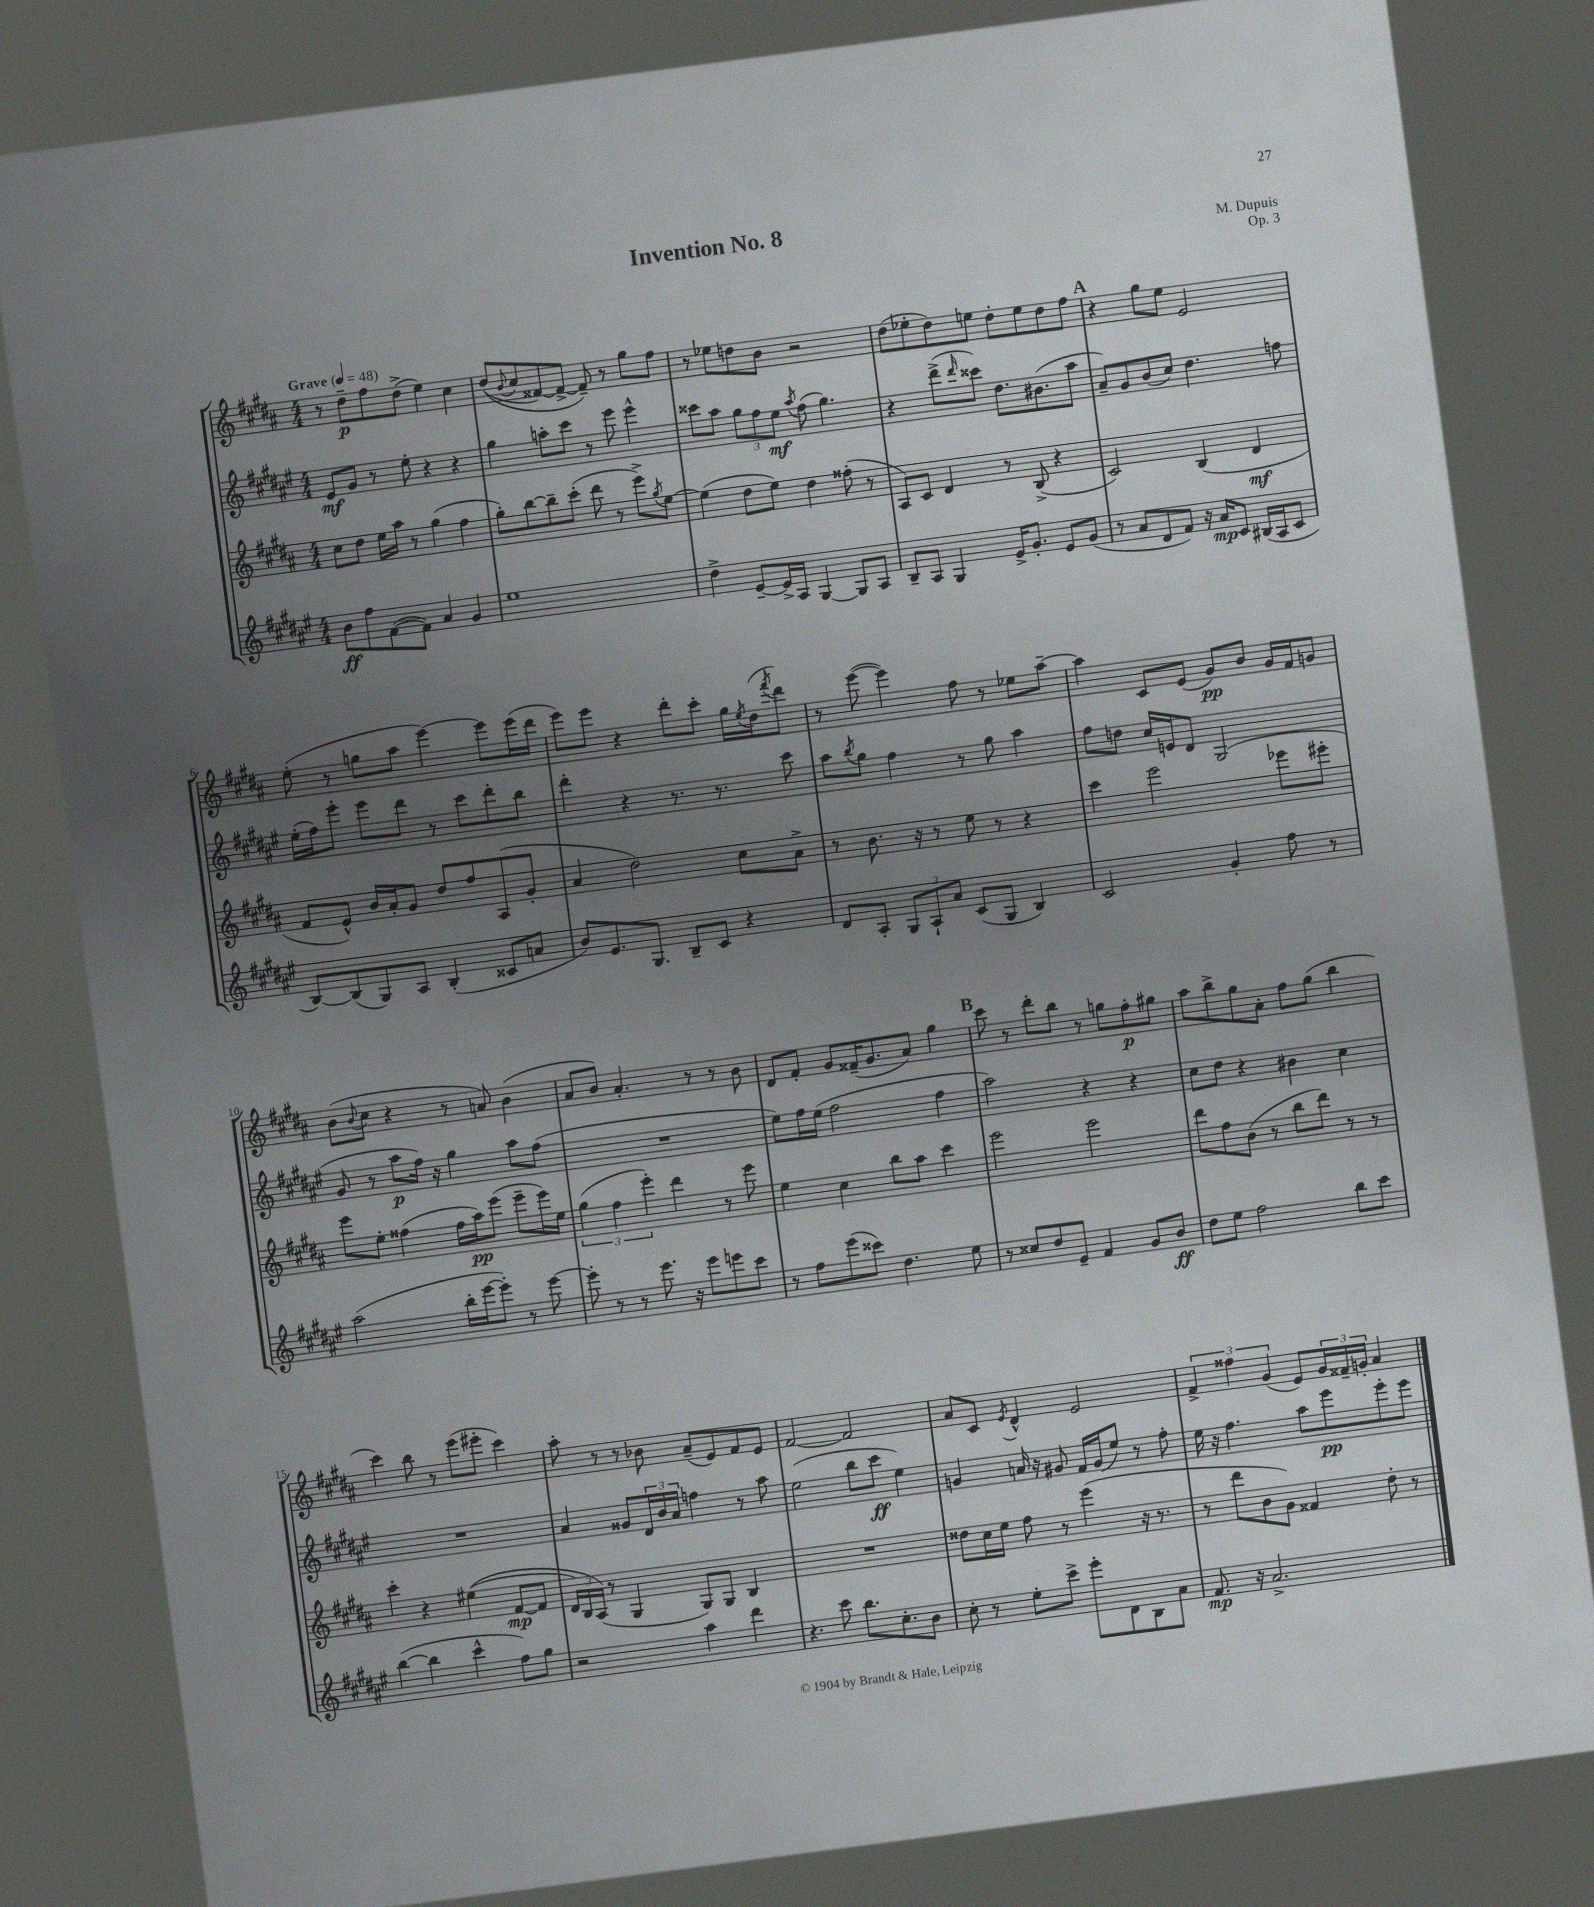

**kern	**kern	**kern	**kern
*staff4	*staff3	*staff2	*staff1
*clefG2	*clefG2	*clefG2	*clefG2
*k[f#c#g#d#a#e#]	*k[f#c#g#d#a#]	*k[f#c#g#d#a#e#]	*k[f#c#g#d#a#]
*M4/4	*M4/4	*M4/4	*M4/4
*MM48	*MM48	*MM48	*MM48
8b	8cc#	8e#	8r
8ff#	8dd#	8g#	8dd#~
([8f#	16ee	8r	8ff#
.	16aa#	.	.
8f#])	8r	8ee#'	(8dd#^
4a#	(4gg#	4r	4ee)
4g#	4ff#	4r	4cc#
=	=	=	=
1ee#	8gg#')	4gg#	&((8dd#
.	.	.	8qqb
.	[8bb	.	8cc#
.	8bb~]	8aa'	[8f##)
.	(8ccc#'	8ccc#	8f##^_
.	8ddd#	8r	8f##~]&)
.	8r	8eee#	8r
.	8eee^)	4eee#^^	8gg#
.	8qgg#	.	.
.	[8ee	.	8ff#
=	=	=	=
4dd#^	(4ee]	8ccc##	8r
.	.	8aa#	8ee-
[8e#~	8dd#	12gg#	8dd
.	.	12ff#	.
16e#^]	8ee)	.	8b
.	.	12ee#	.
16A#	.	.	.
.	.	8qaa#	.
[4G#	4dd#	(8ff#	2r
.	.	4.gg#)	.
8G#]	(8ff##'	.	.
8A#	8r	.	.
=	=	=	=
8B~	8A#)	4r	(8dd#
8A#	8c#	.	8ee-'
4G#	4d#	(8ddd#^	8dd#)
.	.	16qqddd#	.
.	.	8ccc##)	8ee
16e#^	8r	8.dd#	8dd#'
8.g#'	.	.	.
.	(8B^	.	8ee
.	.	(8.b#	.
8e#	4r	.	8dd#
(8g#	.	8aa#	8ff#
=	=	=	=
8r	2c#)	8a#~)	4r
8a#	.	8g#	.
8d#	.	(8b	8gg#
8f#)	.	8cc#)	8ee
16r	(4B	4.dd#	2e
16a#	.	.	.
8c#	.	.	.
(16B#	4d#	.	.
16A#	.	.	.
8c#	.	8ff	.
=	=	=	=
[8B)	8f#	(16ee#'	(8ee'
.	.	16ff#)	.
(8B]	8e^^)	8eee#'	8r
8G#)	16b	8eee#	8gg
.	16a#'	.	.
8A#	8g#	8ddd#	8aa#
(4B'	8dd#	8r	[4eee)
.	8ff#	8ccc#	.
8c##	(8A#	8ddd#'	8eee]
8a	8g#'	8bb	(16eee
.	.	.	16ddd#
=	=	=	=
8b)	4a#	4ddd#'	8eee)
8.e#	.	.	8eee
.	2dd#)	4r	4r
8.G#	.	.	.
8B~	.	8.r	8ddd#'
8c#	.	.	8ccc#'
.	.	8.r	.
4r	8cc#	.	16gg#
.	.	.	8qee
.	.	.	(16dd#
.	.	.	8qfff#
.	8a#^	8ccc#	8ddd#)
=	=	=	=
8d#	8r	8aa#	8r
.	.	8qbb	.
8A#'	8.b	8gg#	([8eee
12G#	.	4ff#	4eee])
.	16r	.	.
12A#`	.	.	.
.	8r	.	.
12a#	.	.	.
(8c#	8ee	8r	8ff#
8G#	8r	8gg#	8r
4B)	4r	4aa#	8ee-
.	.	.	[8aa#~
=	=	=	=
2c#	4ccc#	8ff#	4aa#]
.	.	8dd	.
.	2eee	16cc#	8c#
.	.	16e	.
.	.	8d#	(8e
4g#'	.	(2G#	8g#)
.	.	.	8b
8ff#	8eee-	.	16g#
.	.	.	16f#
8r	8eee#'	.	8g
=	=	=	=
(2aa#	8eee	8g#	(8b
.	.	.	8qqb
.	8ee'	8r	8cc#
.	(4ff##	8aa#	4r
.	.	16ff#)	.
.	.	16r	.
16bb'	16ff##	4gg#	8r
[16eee#	16aa#)	.	.
8eee#'])	(8eee	.	8a)
8r	8eee~	8aa#	(4b
[8eee#	16eee)	(8ff#	.
.	16ee	.	.
=	=	=	=
8eee#']	(6gg#	1r	8a#
8r	.	.	8b)
.	6ff#	.	.
8r	.	.	4.a#'
.	6eee')	.	.
8.eee#	.	.	.
.	4ddd#	.	.
16r	.	.	.
8eee#	.	.	8r
8eee	8r	.	8r
8ccc#	8eee	.	8b
=	=	=	=
8r	4ee	8ee#)	8d#
8ff#	.	16ff#	8f#'
.	.	(16ee#	.
(8eee#	4cc#	2ff#	8g#
8ccc##)	.	.	(16f##~
.	.	.	8.g#
4.dd#	8bb	.	.
.	8aa#	.	8a#)
.	4ccc#	4ff#	4gg#
8ee#	.	.	.
=	=	=	=
8r	2eee	2aa#)	8ccc#
8cc##	.	.	8r
8dd#	.	.	8ddd#'
8e#~	.	.	8bb
4f#	2eee	4r	8r
.	.	.	8gg
8g#	.	4r	8ff#'
8b	.	.	8gg#
=	=	=	=
8dd#	8ddd#	8cc#	8aa#
8ee#	8ff#	8dd#	8bb^
2ff#	(8b	4r	8gg#
.	8r	.	8a#'
.	8bb	4b#	8ff#
.	8ddd#)	.	(8gg#
8bb	8r	4cc#	4bb
8ccc#	8r	.	.
=	=	=	=
([4bb	4ccc#'	1r	4ccc#)
4bb]	4r	.	8bb
.	.	.	8r
4ccc#^^	&((4ee#	.	(8eee
.	.	.	8eee#'
8ff#)	[8f#	.	4ccc#)
8gg#	8f#]	.	.
=	=	=	=
2r	24d#)	4a#	8aa#'
.	24B	.	.
.	(24A#&)	.	.
.	8r	.	8r
.	4G#	8g##	8r
.	.	24d#	8b-
.	.	24b	.
.	.	24a#	.
4aa#	8G#)	4ff	(8a#~
.	8G#	.	8e)
4ddd#	4B	8r	8f#
.	.	8aa#	8e
=	=	=	=
4.r	1r	(2ee#	[2f#
8ccc#	.	.	.
8.bb	.	8bb	2f#]
.	.	8ccc#	.
8.cc#'	.	.	.
.	.	4ee#)	.
8b	.	.	.
=	=	=	=
8cc#'	8dd##	4g	8a#
8r	16cc#	.	8c#
.	16ee	.	.
.	.	.	8qe
8ee#'	8ff#	16a	4d#^^
.	.	16r	.
8ccc#^	8r	8g#	.
8eee#'	(4eee	16f#	2e
.	.	(16g#	.
8d#	.	8ee#)	.
8B	16r	8r	.
.	8.r	.	.
8a#	.	8ff#'	.
=	=	=	=
8.f#	8r	16ee#	6f#^
.	.	16r	.
.	8ddd#	4.ff#	.
.	.	.	6ff##
16r	.	.	.
2.a#^	8b	.	.
.	.	.	(6g#
.	8g#)	.	.
.	4f##	8aa#	8e)
.	.	8eee#	24g#
.	.	.	24f##~
.	.	.	24g'
.	8dd#'	8eee#'	4a#
.	8r	8eee#	.
==	==	==	==
*-	*-	*-	*-
